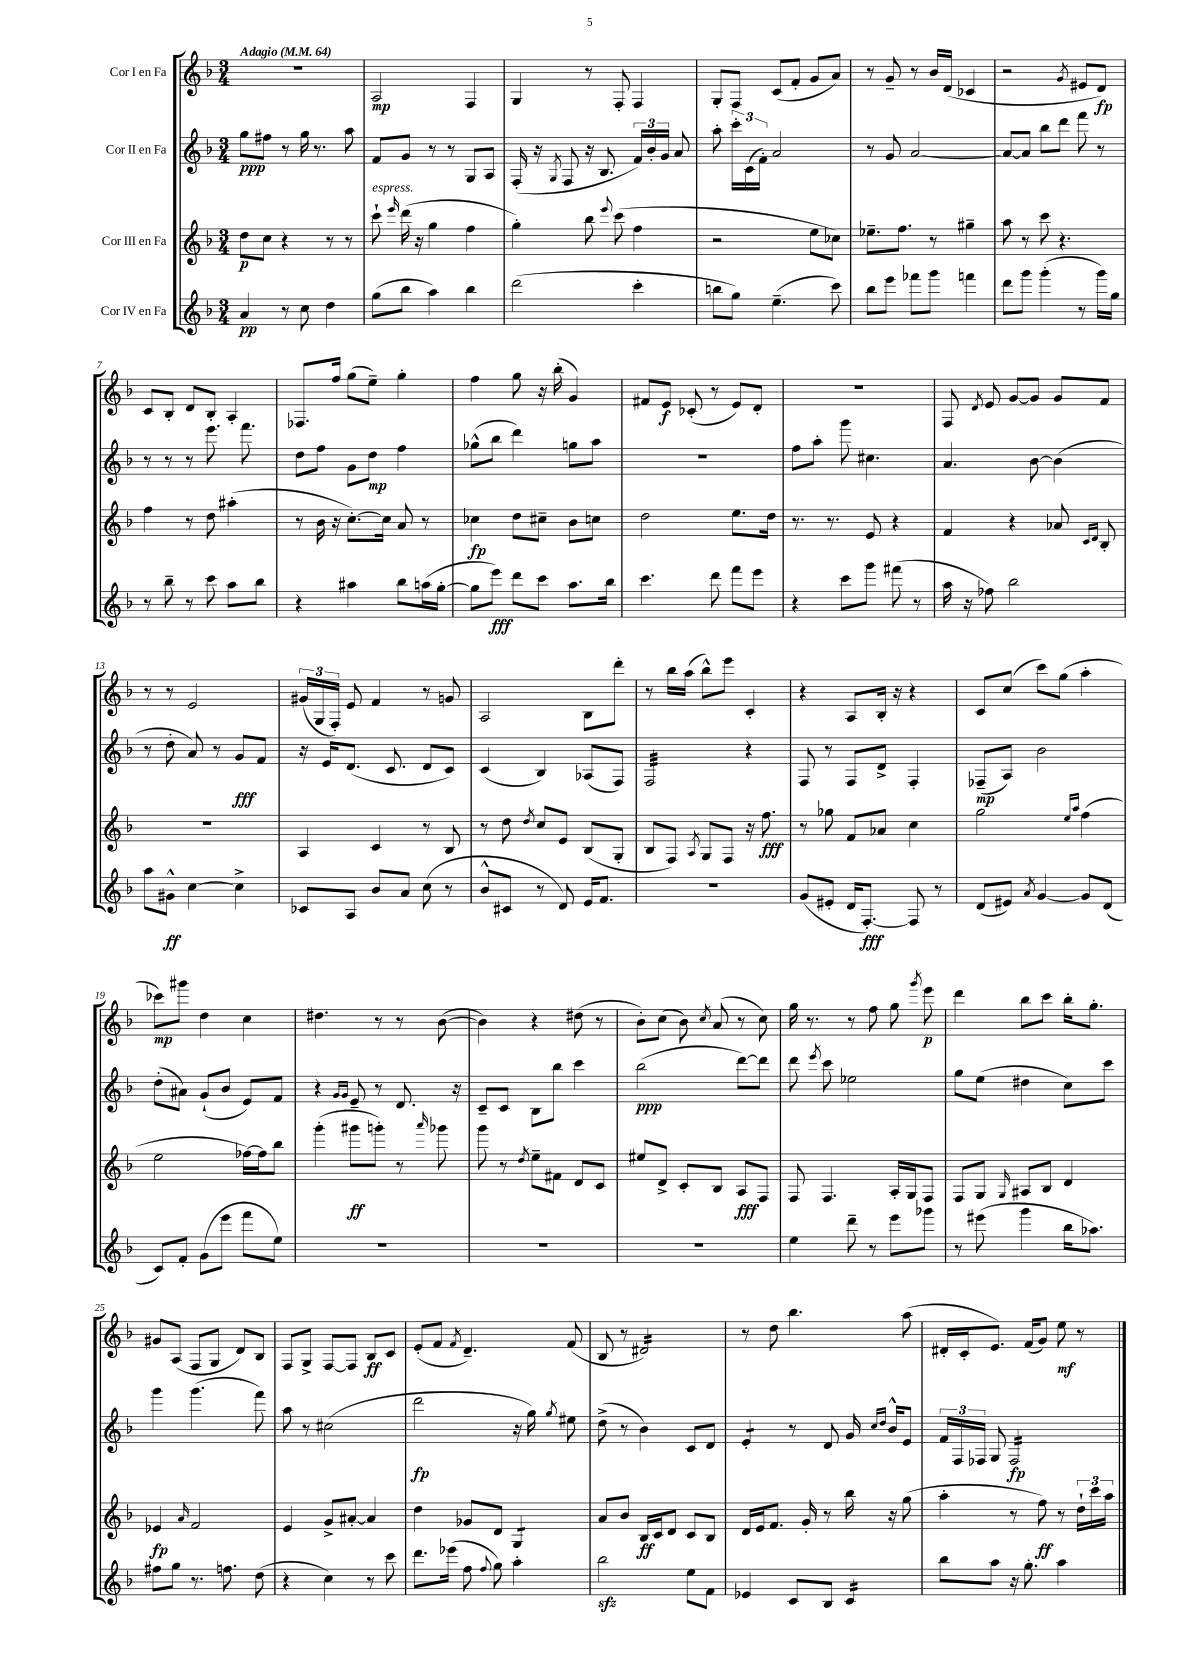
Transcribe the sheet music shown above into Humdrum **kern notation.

**kern	**kern	**kern	**kern
*staff4	*staff3	*staff2	*staff1
*clefG2	*clefG2	*clefG2	*clefG2
*k[b-]	*k[b-]	*k[b-]	*k[b-]
*M3/4	*M3/4	*M3/4	*M3/4
*MM64	*MM64	*MM64	*MM64
4a	8dd	8gg	2.r
.	8cc	8ff#	.
8r	4r	8r	.
8cc	.	16gg	.
.	.	8.r	.
4dd	8r	.	.
.	8r	8aa	.
=	=	=	=
(8gg	8ccc`	8f	2A
.	16qqeee	.	.
8bb-	(16ddd	8g	.
.	16r	.	.
4aa)	4gg	8r	.
.	.	8r	.
4bb-	4ff	8G	4F
.	.	8A	.
=	=	=	=
(2ddd	4gg')	(16F'	4G
.	.	16r	.
.	.	8qG	.
.	.	8F	.
.	8bb-	16r	8r
.	.	8.B-	.
.	8qqeee	.	.
.	(8ccc	.	8F'
4ccc'	4ff	24f)	4F
.	.	24b-'	.
.	.	24g	.
.	.	8a	.
=	=	=	=
8bb	2r	8aa'	8G'
8gg)	.	24ccc'	8F
.	.	(24c	.
.	.	24f')	.
(4.ee~	.	2a	(8c
.	.	.	8f'
.	8ee	.	8g
8ccc)	8cc-)	.	8a)
=	=	=	=
8bb-	8.ee-~	8r	8r
8eee	.	8g	8g~
.	8.ff	.	.
8fff-	.	[2a	8r
8ggg	8r	.	16b-
.	.	.	(16d
4fff	4gg#~	.	4c-
=	=	=	=
8ddd	8aa	8a_	2r
8ggg	8r	8a]	.
(4ggg'	8ccc	8bb-	.
.	4.r	8ddd	.
.	.	.	8qg
8r	.	8fff	8e#
16ggg)	.	8r	8d)
16gg	.	.	.
=	=	=	=
8r	4ff	8r	8c
8bb-~	.	8r	8B-'
8r	8r	8r	8d
8ccc	8dd	8.eee	8B-'
8aa	(4aa#'	.	4A'
.	.	8.fff	.
8bb-	.	.	.
=	=	=	=
4r	8r	8dd	8.F-
.	16b-	8ff	.
.	16r	.	16ff
4aa#	[8.cc')	8g	(8gg
.	.	8dd	8ee~)
.	16cc]	.	.
8bb-	8a	4ff	4gg'
(16aa	8r	.	.
[16gg'	.	.	.
=	=	=	=
8gg]	4cc-	(8gg-^^	4ff
8eee)	.	8bb-	.
8ddd	8dd	4ddd)	8gg
8ccc	8cc#~	.	16r
.	.	.	(16bb-'
8.aa	8b-	8gg	4g)
.	8cc	8aa	.
16bb-	.	.	.
=	=	=	=
4.ccc	2dd	2.r	8f#
.	.	.	8e
.	.	.	(8c-'
8ddd	.	.	8r
8fff	8.ee	.	8e)
8eee	.	.	8d'
.	16dd	.	.
=	=	=	=
4r	8.r	8ff	2.r
.	.	8aa'	.
.	8.r	.	.
8ccc	.	8ggg	.
8ggg	8e	4.cc#	.
(8fff#	4r	.	.
8r	.	.	.
=	=	=	=
16aa	4f	4.a	8F
16r	.	.	.
.	.	.	8qd
8ff-)	.	.	8e
2bb-	4r	.	[8g
.	.	[8b-	8g]
.	8a-	(4b-]	8g
.	16qqc	.	.
.	16qqd	.	.
.	8B-'	.	8f
=	=	=	=
8aa	2.r	8r	8r
8g#^^	.	8dd'	8r
[4cc	.	8a)	2e
.	.	8r	.
4cc^]	.	8g	.
.	.	8f	.
=	=	=	=
8c-	4A	16r	(24g#
.	.	.	24G
.	.	16e	.
.	.	.	24F')
8A	.	(8.d	8e
8b-	4c	.	4f
.	.	8.c	.
8a	.	.	.
(8cc	8r	8d	8r
8r	8B-	8c)	8g
=	=	=	=
8b-^^	8r	(4c	2A
8c#	8dd	.	.
.	8qdd	.	.
8r	8cc	4B-)	.
8d)	8e	.	.
16e	(8B-	(8A-	8B-
8.f	.	.	.
.	8G'	8F)	8ddd'
=	=	=	=
2.r	8B-	2F	8r
.	8F)	.	16bb-
.	.	.	(16aa
.	8qA	.	.
.	8G	.	8bb-^^)
.	8F	.	8eee
.	16r	4r	4c'
.	8.ff	.	.
=	=	=	=
(8g	8r	8F	4r
8e#'	8gg-	8r	.
16d	8f	8F	8A
[8.F')	.	.	.
.	8a-	8d^	16B-'
.	.	.	16r
8F]	4cc	4F'	4r
8r	.	.	.
=	=	=	=
(8d	2gg	(8F-~	8c
8e#)	.	8A)	(8cc
8qa	.	.	.
[4g	.	2b-	8ccc)
.	.	.	(8gg
.	16qqee	.	.
.	16qqaa	.	.
8g]	(4ff	.	4aa'
(8d	.	.	.
=	=	=	=
8c)	2ee	(8dd'	8ccc-)
8f'	.	8a#)	8ggg#
(8g	.	(8g`	4dd
8eee	.	8b-	.
8fff	[16ff-)	8e)	4cc
.	16ff-]	.	.
8ee)	8bb-	8f	.
=	=	=	=
2.r	(4ggg'	4r	4.dd#
.	.	16qqg	.
.	.	16qqg	.
.	8ggg#	8e~	.
.	8ggg')	8r	8r
.	8r	8.d	8r
.	16qqaaa	.	.
.	8ggg-	.	([8b-
.	.	16r	.
=	=	=	=
2.r	8ggg	8c~	4b-])
.	8r	8c	.
.	8qdd	.	.
.	8ee~	8B-	4r
.	8f#	8bb-	.
.	8d	4ccc	(8dd#
.	8c	.	8r
=	=	=	=
2.r	8ee#	(2bb-	8b-')
.	8d^	.	(8cc
.	8c'	.	8b-)
.	.	.	8qcc
.	8B-	.	(8a
.	8A	[8ddd)	8r
.	8F	8ddd]	8cc)
=	=	=	=
4ee	8F	8ddd	16gg
.	.	.	8.r
.	.	8qeee	.
.	4.F	8ccc	.
8ddd~	.	2ee-	8r
8r	.	.	8ff
8eee	16A'	.	8gg
.	16G	.	.
.	.	.	8qggg
8ggg-	8F	.	8eee
=	=	=	=
8r	8F	8gg	4ddd
(8eee#	8G	(8ee	.
.	16qqG	.	.
4ggg	8A#	4dd#	8bb-
.	8B-	.	8ccc
16bb-	4d	8cc)	16bb-'
8.aa-)	.	.	8.gg'
.	.	8ccc	.
=	=	=	=
8ff#	4e-	4ggg	8g#
8gg	.	.	(8A
.	16qqa	.	.
8.r	2f	(4.ggg	8F
.	.	.	8G
8.ff	.	.	.
.	.	.	8d)
(8dd	.	8fff)	8B-
=	=	=	=
4r	4e	8aa	8F
.	.	8r	8G^
4cc)	8g^	(2cc#	[8F
.	[8a#'	.	8F]
8r	4a#]	.	8B-
8ccc	.	.	8c
=	=	=	=
8.ddd	4dd	2ddd	(8e'
.	.	.	8f
(16eee-	.	.	.
.	.	.	8qf
8ff	8g-	.	4.d~)
8qqff	.	.	.
8gg)	8d	.	.
4aa'	4G	16r	.
.	.	16gg)	.
.	.	8qgg	.
.	.	8ee#	(8f
=	=	=	=
2bb-	8a	(8dd^	8B-
.	8b-	8r	8r
.	16B-	4b-)	2d#)
.	16c	.	.
.	8d	.	.
8ee	8c	8c	.
8f	8B-	8d	.
=	=	=	=
4e-	16d	4e'	8r
.	16e	.	.
.	8.f	.	8dd
8c	.	8r	4.bb-
.	16g'	.	.
8B-	8r	8d	.
4c	16bb-	16g	.
.	.	16qqcc	.
.	.	16qqdd	.
.	16r	16b-^^	.
.	(8gg	8e	(8aa
=	=	=	=
8bb-	4aa'	24f	16d#'
.	.	24F	.
.	.	.	16c'
.	.	24F-	.
8aa	.	8G	8.e)
16r	8r	2F-	.
8.gg'	.	.	(16f
.	8ff)	.	8g)
4aa	8r	.	8ee
.	24dd`	.	8r
.	24ccc	.	.
.	24aa	.	.
==	==	==	==
*-	*-	*-	*-
